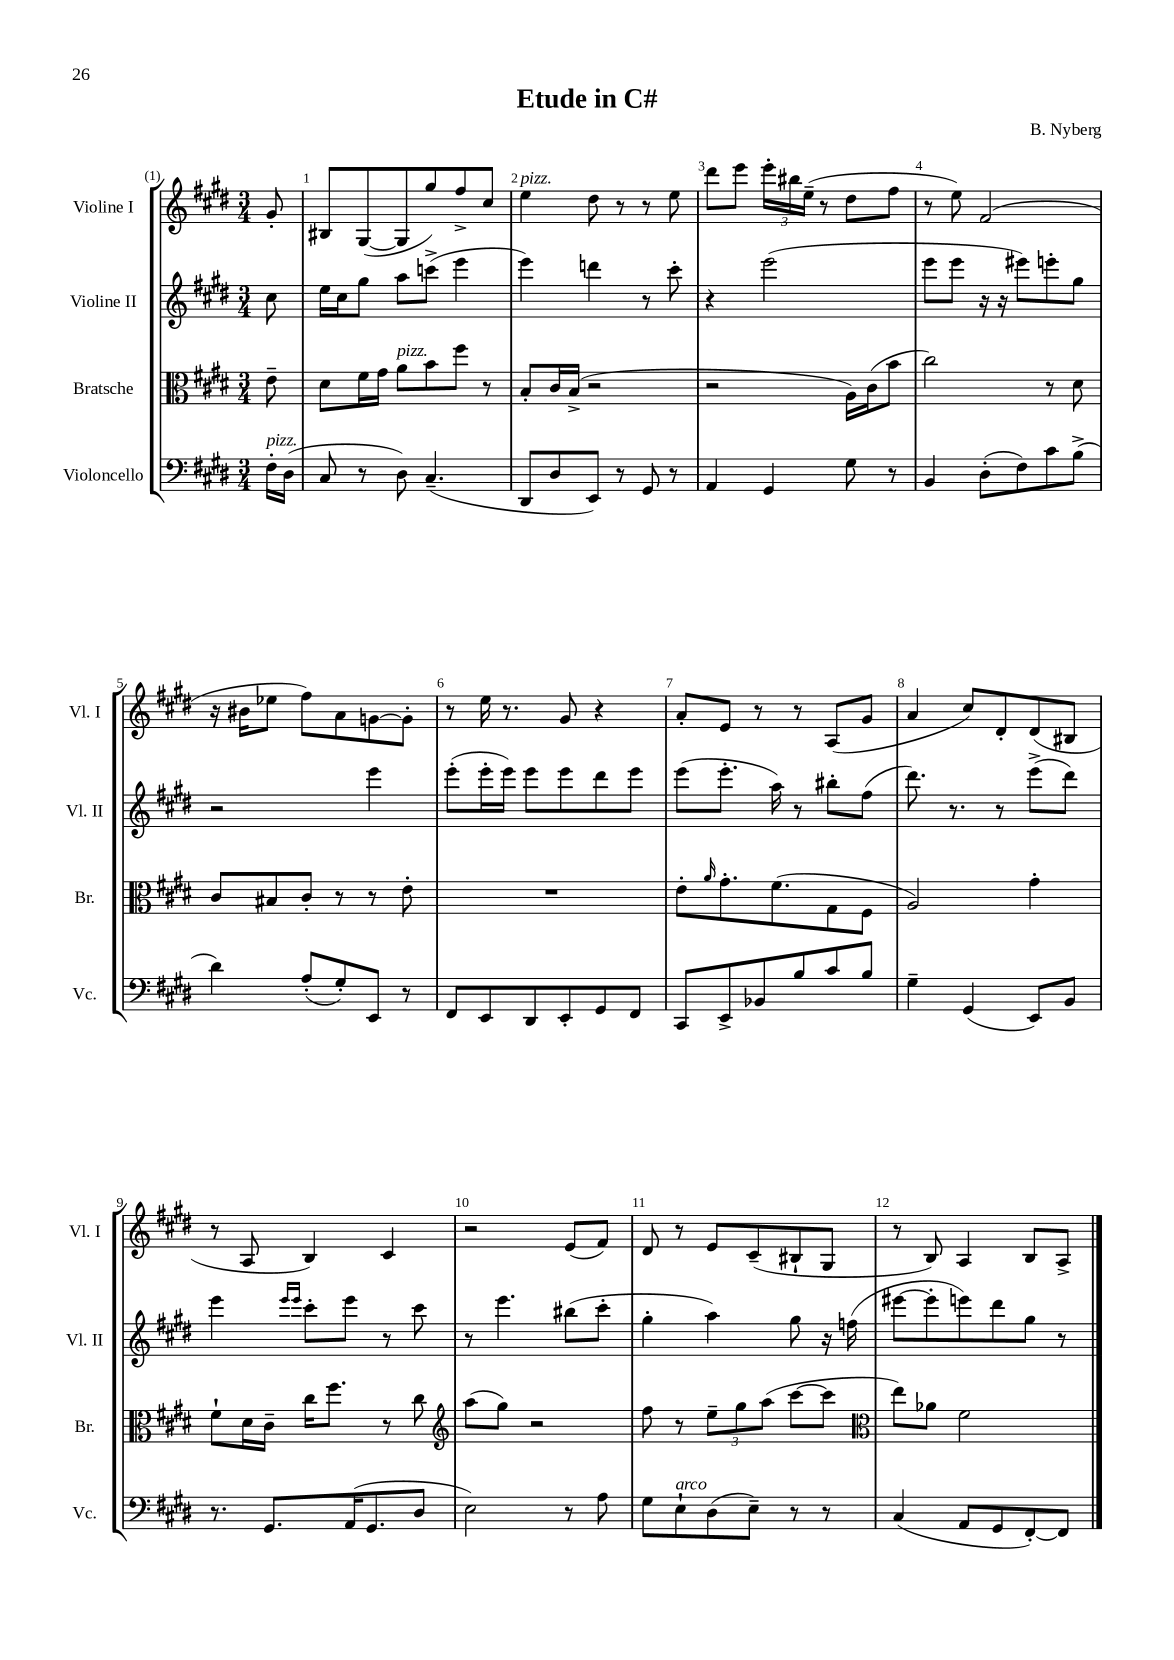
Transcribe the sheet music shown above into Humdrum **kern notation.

**kern	**kern	**kern	**kern
*part4	*part3	*part2	*part1
*staff4	*staff3	*staff2	*staff1
*I"Violoncello	*I"Bratsche	*I"Violine II	*I"Violine I
*I'Vc.	*I'Br.	*I'Vl. II	*I'Vl. I
*clefF4	*clefC3	*clefG2	*clefG2
*k[f#c#g#d#]	*k[f#c#g#d#]	*k[f#c#g#d#]	*k[f#c#g#d#]
*M3/4	*M3/4	*M3/4	*M3/4
=	=	=	=
!LO:TX:a:i:t=pizz.	!	!	!
16F#'\LL	8e~\	8cc#\	8g#'/
(16D#\JJ	.	.	.
=1	=1	=1	=1
8C#/	8d#\L	16ee\LL	8B#X/L
.	.	16cc#\J	.
8r	16f#\L	8gg#\J	([8G#/
.	16g#\JJ	.	.
!	!LO:TX:a:i:t=pizz.	!	!
8D#\)	8a\L	8aa\L	8G#/]
(4.C#~/	8b\	(8cccn^\J	8gg#/)
.	8ff#\J	4eee\	8ff#^/
.	8r	.	8cc#/J
=2	=2	=2	=2
!	!	!	!LO:TX:a:i:t=pizz.
8DD#/L	8B'/L	4eee\)	4ee\
8D#/	16c#/L	.	.
.	(16B^/JJ	.	.
8EE/J)	2r	4dddn\	8dd#\
8r	.	.	8r
8GG#/	.	8r	8r
8r	.	8ccc#'\	8ee\
=3	=3	=3	=3
4AA/	2r	4r	8ddd#\L
.	.	.	8eee\J
4GG#/	.	(2eee\	24eee'\LL
.	.	.	24bb#X\
.	.	.	(24ee~\JJ
.	.	.	8r
8G#\	16A\LL)	.	8dd#\L
.	(16c#\J	.	.
8r	8b\J	.	8ff#\J
=4	=4	=4	=4
4BB/	2cc#\)	8eee\L	8r
.	.	8eee\J	8ee\)
(8D#'\L	.	16r	(2f#/
.	.	16r	.
8F#\)	.	8eee#X\L)	.
8c#\	8r	8eeen'\	.
(8B^\J	8d#\	8gg#\J	.
!!LO:LB:g=z
=5	=5	=5	=5
4d#\)	8c#/L	2r	16r
.	.	.	16b#X\KL
.	8B#X/	.	8ee-X\J
(8A'/L	8c#'/J	.	8ff#\L)
8G#'/)	8r	.	8a\
8EE/J	8r	4eee\	[8gn\
8r	8e'\	.	8g'\J]
=6	=6	=6	=6
8FF#/L	2.r	(8eee'\L	8r
8EE/	.	16eee'\L	16ee\
.	.	16eee\JJ)	8.r
8DD#/	.	8eee\L	.
8EE'/	.	8eee\	8g#/
8GG#/	.	8ddd#\	4r
8FF#/J	.	8eee\J	.
=7	=7	=7	=7
8CC#/L	8e'\L	(8eee\L	8a'/L
.	16qqa/	.	.
8EE^/	8.g#'\	8.eee'\J	8e/J
8BB-X/	.	.	8r
.	(8.f#\	16aa\)	.
8B/	.	8r	8r
8c#/	8G#\	8bb#X'\L	(8A/L
8B/J	8F#\J	(8ff#\J	8g#/J
=8	=8	=8	=8
4G#~\	2A/)	8.ddd#\)	4a/
.	.	8.r	.
(4GG#/	.	.	8cc#/L)
.	.	8r	8d#'/
8EE/L)	4g#'\	(8eee^\L	(8d#/
8BB/J	.	8ddd#\J)	8B#X/J
!!LO:LB:g=z
=9	=9	=9	=9
8.r	8f#`\L	4eee\	8r
.	16d#\L	.	8A/
8.GG#/L	16c#~\JJ	.	.
.	.	16qqeee/LL	.
.	.	16qqeee/JJ	.
.	16cc#\KL	8ccc#'\L	4B/)
.	8.ff#\J	.	.
(16AA/K	.	8eee\J	.
8.GG#/	.	.	.
.	8r	8r	4c#/
8D#/J	8cc#\	8ccc#\	.
=10	=10	=10	=10
*	*clefG2	*	*
2E\)	(8aa\L	8r	2r
.	8gg#\J)	4.eee\	.
.	2r	.	.
8r	.	(8bb#X\L	(8e/L
8A\	.	8ccc#'\J	8f#/J)
=11	=11	=11	=11
8G#\L	8ff#\	4gg#'\	8d#/
!LO:TX:a:i:t=arco	!	!	!
8E`\	8r	.	8r
(8D#\	12ee~\L	4aa\)	8e/L
.	12gg#\	.	.
8E~\J)	.	.	(8c#~/
.	(12aa\J	.	.
8r	[8ccc#\L	8gg#\	8B#X`/
8r	8ccc#\J]	16r	8G#/J
.	.	(16ffn\	.
=12	=12	=12	=12
*	*clefC3	*	*
(4C#/	8ee\L)	[8eee#X\L	8r
.	8a-X\J	8eee#'\]	8B/)
8AA/L	2f#\	8eeen\)	4A/
8GG#/	.	8ddd#\	.
[8FF#'/)	.	8gg#\J	8B/L
8FF#/J]	.	8r	8A^/J
==	==	==	==
*-	*-	*-	*-
